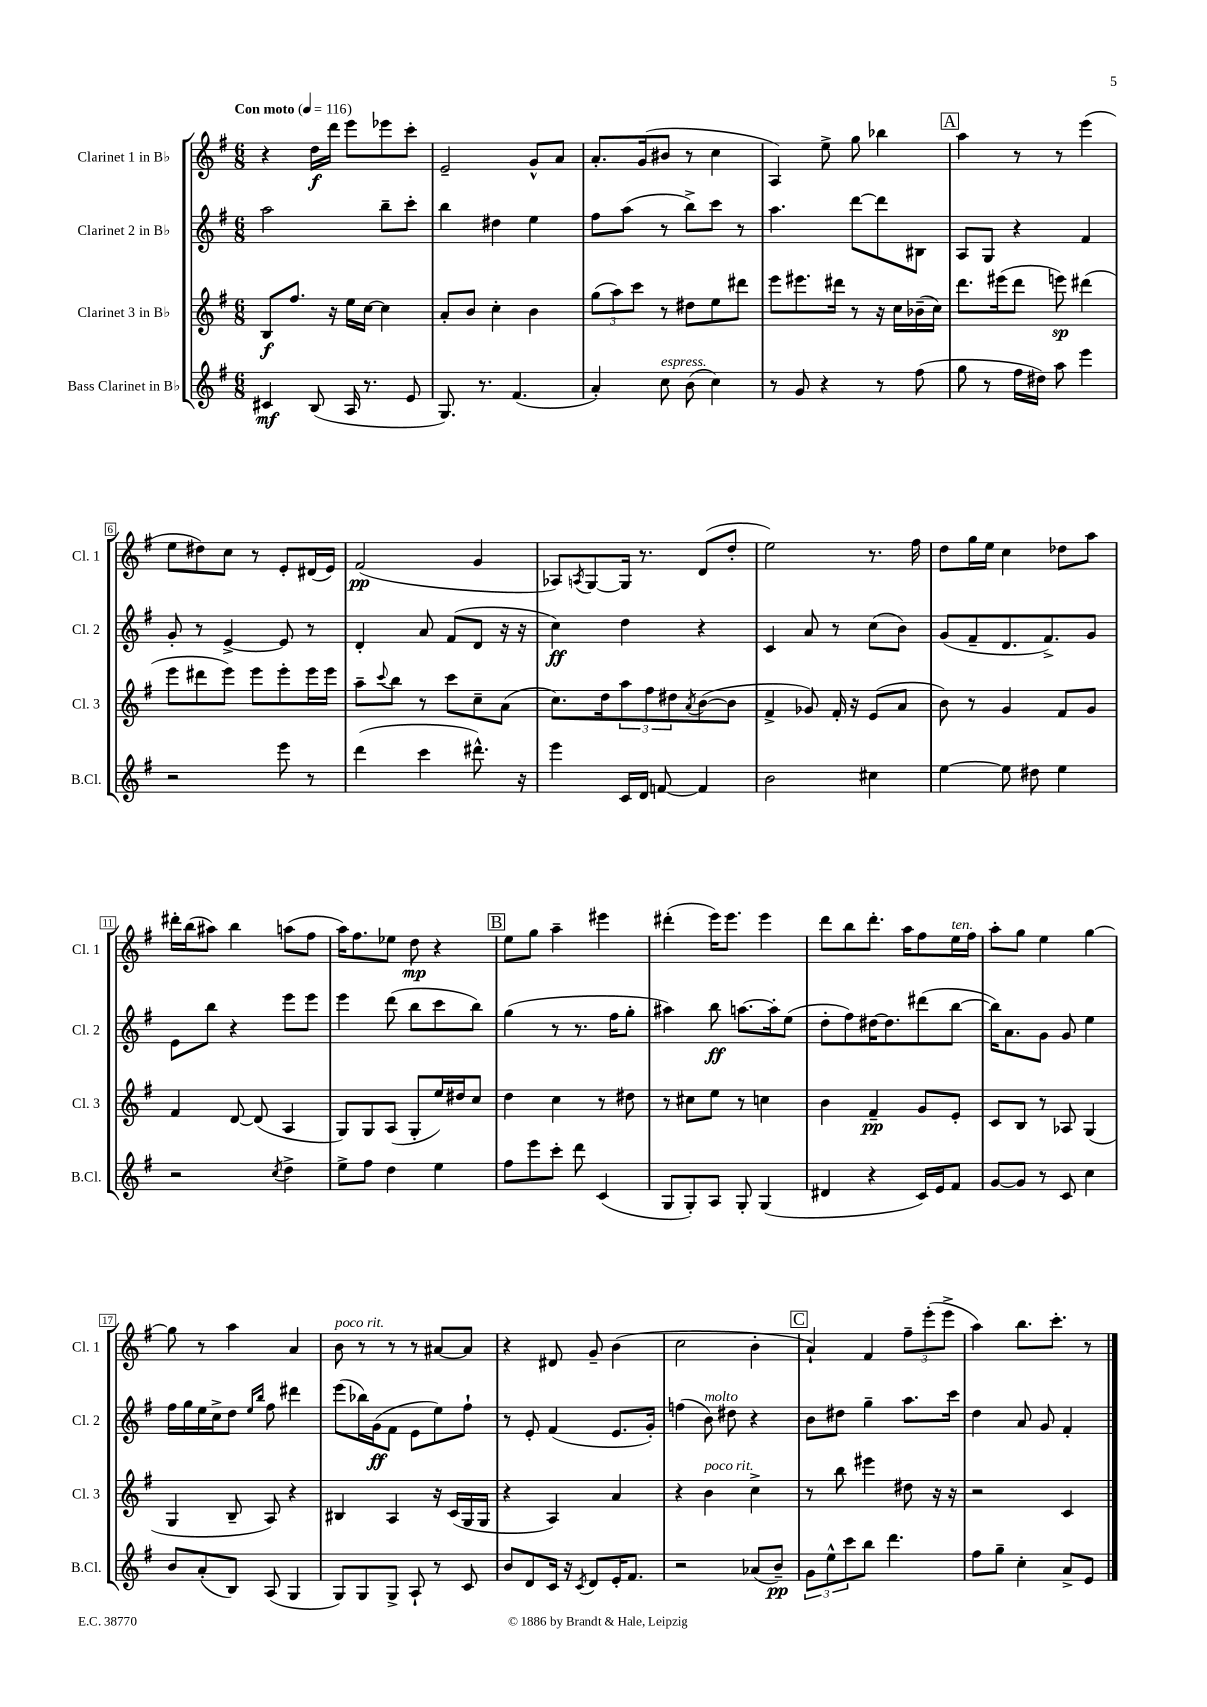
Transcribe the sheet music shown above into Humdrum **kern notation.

**kern	**kern	**kern	**kern
*staff4	*staff3	*staff2	*staff1
*clefG2	*clefG2	*clefG2	*clefG2
*k[f#]	*k[f#]	*k[f#]	*k[f#]
*M6/8	*M6/8	*M6/8	*M6/8
*MM116	*MM116	*MM116	*MM116
4c#	8B	2aa	4r
.	8.ff#	.	.
(8B	.	.	16dd
.	16r	.	16ddd
16A	16ee	.	8eee
8.r	[16cc	.	.
.	4cc]	8bb~	8eee-
8e	.	8ccc'	8ccc'
=	=	=	=
8.G)	8a'	4bb	2e~
.	8b	.	.
8.r	.	.	.
.	4cc'	4dd#	.
(4.f#	.	.	.
.	4b	4ee	8g^^
.	.	.	8a
=	=	=	=
4a')	(12gg	8ff#	8.a'
.	12aa)	.	.
.	.	(8aa	.
.	12ccc	.	.
.	.	.	(16g
8cc	8r	8r	8b#
(8b	8dd#	8bb^)	8r
4cc)	8ee	8ccc	4cc
.	8ddd#	8r	.
=	=	=	=
8r	8eee	4.aa	4A)
8g	8.eee#	.	.
4r	.	.	8ee^
.	16ddd#	.	.
.	8r	[8ddd	8gg
8r	16r	8ddd]	4bb-
.	16cc	.	.
(8ff#	(16b-~	8B#	.
.	16cc)	.	.
=	=	=	=
8gg	8.ddd	8A	4aa
8r	.	8G	.
.	(16eee#	.	.
16ff#	8ddd	4r	8r
16dd#)	.	.	.
8aa	8eee)	.	8r
4eee	(4ddd#	4f#	(4eee
=	=	=	=
2r	8eee	8g'	8ee
.	8ddd#	8r	8dd#)
.	8eee)	[4e^	8cc
.	8eee	.	8r
8eee	8eee'	8e]	8e'
8r	16eee	8r	(16d#
.	16eee	.	16e)
=	=	=	=
(4ddd	8aa~	4d'	(2f#
.	8qqccc	.	.
.	8bb	.	.
4ccc	8r	8a	.
.	8ccc	(8f#	.
8.ddd#^^)	8cc~	8d	4g
.	(8a	16r	.
16r	.	16r	.
=	=	=	=
4eee	8.cc)	4cc)	8A-)
.	.	.	8qA
.	.	.	[8G
.	16dd	.	.
16c	12aa	4dd	16G]
16d	.	.	8.r
.	12ff#	.	.
[8f	.	.	.
.	12dd#	.	.
.	8qa	.	.
4f]	([8b	4r	(8d
.	8b]	.	8dd'
=	=	=	=
2b	4f#^	4c	2ee)
.	8g-)	8a	.
.	16f#'	8r	.
.	16r	.	.
4cc#	(8e	(8cc	8.r
.	8a	8b)	.
.	.	.	16ff#
=	=	=	=
[4ee	8b)	(8g	8dd
.	8r	8f#~	16gg
.	.	.	16ee
8ee]	4g	8.d	4cc
8dd#	.	.	.
.	.	8.f#^)	.
4ee	8f#	.	8dd-
.	8g	8g	8aa
=	=	=	=
2r	4f#	8e	16ddd#'
.	.	.	(16bb
.	.	8bb	8aa#)
.	[8d	4r	4bb
.	(8d]	.	.
8qcc	.	.	.
4dd^	4A	8eee	(8aa
.	.	8eee	8ff#
=	=	=	=
8ee^	8G)	4eee	16aa)
.	.	.	8.ff#
8ff#	8G	.	.
4dd	(8A	(8ddd	8ee-
.	8G'	8bb	8dd
4ee	16ee)	8ccc	4r
.	16dd#	.	.
.	8cc	8bb)	.
=	=	=	=
8ff#	4dd	(4gg	8ee
8eee	.	.	8gg
8ccc'	4cc	8r	4aa~
8ddd	.	8.r	.
(4c	8r	.	4eee#
.	.	16ff#	.
.	8dd#	8gg'	.
=	=	=	=
8G	8r	4aa#)	(4ddd#'
8G')	8cc#	.	.
8A	8ee	8bb	16eee)
.	.	.	8.eee
8G'	8r	[8.aa	.
(4G	4cc	.	4eee
.	.	16aa']	.
.	.	(8ee	.
=	=	=	=
4d#	4b	8dd'	8ddd
.	.	8ff#)	8bb
4r	4f#~	[16dd#	8.ddd'
.	.	8.dd#]	.
.	.	.	16aa
16c)	8g	(8ddd#	8ff#
16e	.	.	.
8f#	8e'	[8bb	16ee
.	.	.	16ff#
=	=	=	=
[8g	8c	16bb])	8aa'
.	.	8.a	.
8g]	8B	.	8gg
8r	8r	8g	4ee
8c	8A-	8g	.
4cc	(4G	4ee	[4gg
=	=	=	=
8b	4G	16ff#	8gg]
.	.	16gg	.
(8a'	.	16ee	8r
.	.	16cc^	.
8B)	8B~	8dd	4aa
.	.	16qqee	.
.	.	16qqbb	.
(8A	8A)	8ff#	.
4G	4r	4ddd#	4a
=	=	=	=
8G)	4B#	(8eee	8b
8G	.	16bb-)	8r
.	.	(16g	.
8G^	4A	8f#	8r
8A`	.	8e	8r
8r	16r	8ee)	[8a#
.	(16c	.	.
8c	16G	8ff#`	8a#]
.	16G	.	.
=	=	=	=
8b	4r	8r	4r
8d	.	8e'	.
16c	4A)	(4f#	8d#
16r	.	.	.
8qc	.	.	.
8d	.	.	8g~
16e'	4a	8.e	(4b
8.f#	.	.	.
.	.	16g')	.
=	=	=	=
2r	4r	(4ff	2cc
.	4b	8b)	.
.	.	8dd#	.
(8a-	4cc^	4r	4b'
8b~)	.	.	.
=	=	=	=
12g	8r	8b	4a`)
12ee^^	.	.	.
.	8bb	8dd#	.
12ccc	.	.	.
8bb	4eee#	4gg~	4f#
4.ddd	.	.	.
.	8dd#	8.aa	12ff#~
.	.	.	(12eee'
.	16r	.	.
.	.	.	12eee^
.	16r	16ccc	.
=	=	=	=
8ff#	2r	4dd	4aa)
8gg~	.	.	.
4cc'	.	8a	8.bb
.	.	8g	.
.	.	.	8.ccc'
8a^	4c	4f#'	.
8e	.	.	8r
==	==	==	==
*-	*-	*-	*-
